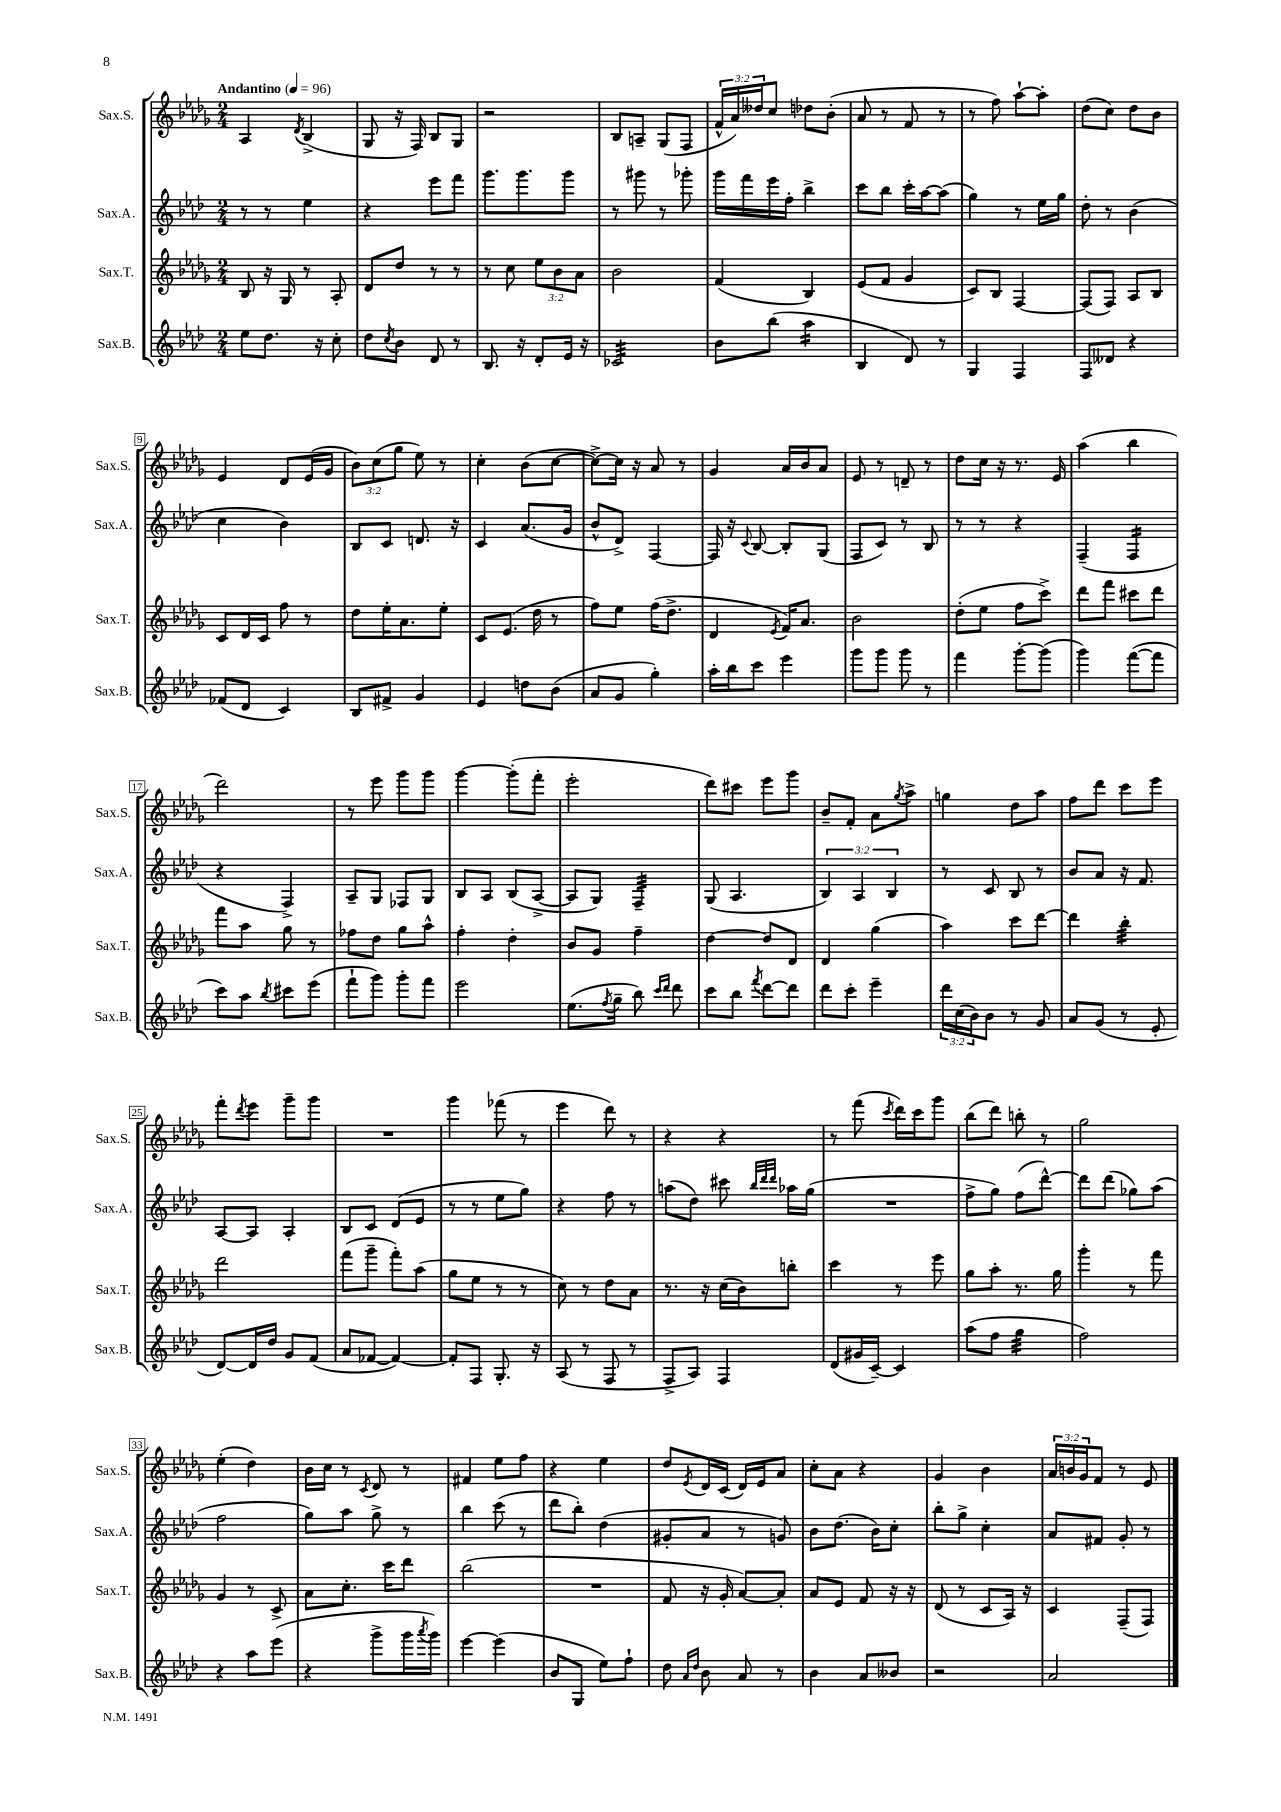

**kern	**kern	**kern	**kern
*staff4	*staff3	*staff2	*staff1
*clefG2	*clefG2	*clefG2	*clefG2
*k[b-e-a-d-]	*k[b-e-a-d-g-]	*k[b-e-a-d-]	*k[b-e-a-d-g-]
*M2/4	*M2/4	*M2/4	*M2/4
*MM96	*MM96	*MM96	*MM96
8ee-	8B-	8r	4A-
8.dd-	16r	8r	.
.	16G-	.	.
.	.	.	8qd-
.	8r	4ee-	(4B-^
16r	.	.	.
8cc'	8A-'	.	.
=	=	=	=
8dd-	8d-	4r	8G-
8qcc	.	.	.
8b-	8dd-	.	16r
.	.	.	16F)
8d-	8r	8eee-	8B-
8r	8r	8fff	8G-
=	=	=	=
8.B-	8r	8.ggg	2r
.	8cc	.	.
16r	.	8.ggg	.
8d-'	12ee-	.	.
.	12b-	.	.
16e-	.	8ggg	.
.	12a-	.	.
16r	.	.	.
=	=	=	=
2c-	2b-	8r	8B-
.	.	8ggg#	8A~
.	.	8r	(8G-
.	.	8ggg-'	8F
=	=	=	=
8b-	(4f	16ggg	24f^^
.	.	.	24a-)
.	.	16fff	.
.	.	.	24dd--
(8bb-	.	16eee-	8cc
.	.	16ff'	.
4aa-	4B-)	4bb-^	8dd-
.	.	.	(8b-'
=	=	=	=
4B-	(8e-	8ccc	8a-
.	8f	8bb-	8r
8d-)	4g-	16ccc'	8f
.	.	[16aa-	.
8r	.	(8aa-]	8r
=	=	=	=
4G	8c)	4gg)	8r
.	8B-	.	8ff)
4F	[4F	8r	[8aa-`
.	.	16ee-	8aa-']
.	.	16gg	.
=	=	=	=
8F	(8F]	8dd-'	(8dd-
8d--	8F)	8r	8cc)
4r	8A-	(4b-	8dd-
.	8B-	.	8b-
=	=	=	=
(8f-	8c	4cc	4e-
8d-	16d-	.	.
.	16c	.	.
4c)	8ff	4b-)	8d-
.	8r	.	(16e-
.	.	.	16g-
=	=	=	=
8B-	8dd-	8B-	12b-)
.	.	.	(12cc
8f#^	16ee-'	8c	.
.	.	.	12gg-
.	8.a-	.	.
4g	.	8.d	8ee-)
.	8ee-'	.	8r
.	.	16r	.
=	=	=	=
4e-	8c	4c	4cc'
.	(8.e-	.	.
8dd	.	(8.a-	(8b-
.	16dd-	.	.
(8b-	8r	.	[8cc
.	.	16g	.
=	=	=	=
8a-	8ff)	8b-^^	8cc^_)
8g	8ee-	8d-^)	16cc]
.	.	.	16r
4gg')	(16ff	[4F	8a-
.	8.dd-^	.	.
.	.	.	8r
=	=	=	=
16aa-'	4d-	16F]	4g-
16bb-	.	16r	.
.	.	8qqc	.
8ccc	.	[8B-	.
.	8qe-	.	.
4eee-	16f)	8B-']	16a-
.	8.a-	.	16b-
.	.	(8G	8a-
=	=	=	=
8ggg	2b-	8F	8e-
8ggg	.	8c)	8r
8ggg	.	8r	8d~
8r	.	8B-	8r
=	=	=	=
4fff	(8dd-'	8r	8dd-
.	8ee-	8r	16cc
.	.	.	16r
[8ggg'	8ff	4r	8.r
(8ggg]	8ccc^)	.	.
.	.	.	16e-
=	=	=	=
4ggg)	8ddd-	(4F~	(4aa-
.	8fff	.	.
([8fff	8ccc#	4F	4bb-
8fff]	8ddd-	.	.
=	=	=	=
8ccc)	8fff	4r	2ddd-)
8aa-	8aa-	.	.
8qbb-	.	.	.
8ccc#	8gg-	4F^)	.
(8eee-	8r	.	.
=	=	=	=
8fff`	8ff-	8A-~	8r
8ggg)	8dd-	8G	8eee-
8ggg'	8gg-	8F-	8ggg-
8fff	8aa-^^	8G	8ggg-
=	=	=	=
2eee-	4ff'	8B-	[4ggg-
.	.	8A-	.
.	4dd-'	(8B-	(8ggg-']
.	.	[8A-^	8fff'
=	=	=	=
(8.ee-	8b-	8A-]	2eee-'
.	8g-	8G)	.
8qff	.	.	.
16gg~	.	.	.
8bb-)	4ff~	4F~	.
16qqccc	.	.	.
16qqddd-	.	.	.
8ddd-	.	.	.
=	=	=	=
8ccc	[4dd-	(8G	8ddd-)
8bb-	.	4.A-	8ccc#
8qfff	.	.	.
[8ddd-	8dd-]	.	8eee-
8ddd-]	8d-	.	8ggg-
=	=	=	=
8ddd-	4d-	6B-)	8b-~
8ccc'	.	.	8f'
.	.	6A-	.
4eee-~	(4gg-	.	8a-
.	.	6B-	.
.	.	.	8qgg-
.	.	.	8aa-^
=	=	=	=
24ddd-	4aa-)	8r	4gg
(24cc	.	.	.
24b-)	.	.	.
8b-	.	8c	.
8r	8ccc	8B-	8dd-
8g	[8ddd-	8r	8aa-
=	=	=	=
8a-	4ddd-]	8b-	8ff
(8g	.	8a-	8ddd-
8r	4bb-'	16r	8ccc
.	.	8.f	.
8e-'	.	.	8eee-
=	=	=	=
[8d-)	2ddd-	[8A-	8fff'
.	.	.	8qddd-
16d-]	.	8A-]	8eee-
16dd-	.	.	.
8g	.	4A-'	8ggg-~
(8f	.	.	8ggg-
=	=	=	=
8a-	(8fff	8B-	2r
[8f-	8ggg-~	8c	.
4f-_)	8fff')	(8d-	.
.	(8aa-	8e-	.
=	=	=	=
8f-']	8gg-	8r	4ggg-
8F	8ee-	8r	.
8.G'	8r	8ee-	(8fff-
.	8r	8gg)	8r
16r	.	.	.
=	=	=	=
(8A-	8cc)	4r	4eee-
8r	8r	.	.
8F	8dd-	8ff	8ddd-)
8r	8a-	8r	8r
=	=	=	=
8F^	8.r	(8aa	4r
8A-)	.	8dd-)	.
.	16r	.	.
4F	(16cc	8ccc#	4r
.	16b-)	.	.
.	.	32qqbb-	.
.	.	32qqddd-	.
.	.	32qqddd-	.
.	8bb'	16aa-	.
.	.	(16gg	.
=	=	=	=
(8d-	4ccc	2r	8r
16g#	.	.	(8fff
[16c~)	.	.	.
.	.	.	8qccc
4c]	8r	.	16ddd-)
.	.	.	16ccc
.	8eee-	.	8ggg-
=	=	=	=
(8aa-	8gg-	8ff^	(8bb-
8ff	8aa-'	8gg)	8ddd-)
4gg	8.r	(8ff	8bb'
.	.	[8ddd-^^)	8r
.	16gg-	.	.
=	=	=	=
2ff)	4ggg-'	8ddd-]	2gg-
.	.	(8ddd-	.
.	8r	8gg-)	.
.	8fff	(8aa-	.
=	=	=	=
4r	4g-	2ff	(4ee-'
8aa-	8r	.	4dd-)
(8eee-	8c^	.	.
=	=	=	=
4r	8a-	8gg)	16b-
.	.	.	16cc
.	8.cc'	8aa-	8r
.	.	.	8qc
8ggg^	.	8gg^	8d-
.	16ccc	.	.
16ggg	8ddd-	8r	8r
8qaaa-	.	.	.
16ggg)	.	.	.
=	=	=	=
[4eee-	(2bb-	4bb-	4f#
(4eee-]	.	(8ccc	8ee-
.	.	8r	8ff
=	=	=	=
8b-	2r	8ddd-	4r
8G	.	8bb-')	.
8ee-)	.	(4dd-	4ee-
8ff`	.	.	.
=	=	=	=
8dd-	8f	8g#'	8dd-
16qqa-	.	.	.
16qqdd-	.	.	8qe-
8b-	16r	8a-	16d-
.	16g-'	.	(16c
8a-	[8a-)	8r	16d-)
.	.	.	16e-
8r	8a-']	8g)	8a-
=	=	=	=
4b-	8a-	8b-	8cc'
.	8e-	(8.dd-	8a-
8a-	8f	.	4r
.	.	16b-)	.
8b--	16r	8cc'	.
.	16r	.	.
=	=	=	=
2r	(8d-	8bb-'	4g-
.	8r	8gg^	.
.	8c	4cc'	4b-
.	16A-)	.	.
.	16r	.	.
=	=	=	=
2a-	4c	8a-	24a-
.	.	.	24b
.	.	.	24g-
.	.	8f#	8f
.	(8F~	8g'	8r
.	8F)	8r	8e-
==	==	==	==
*-	*-	*-	*-
